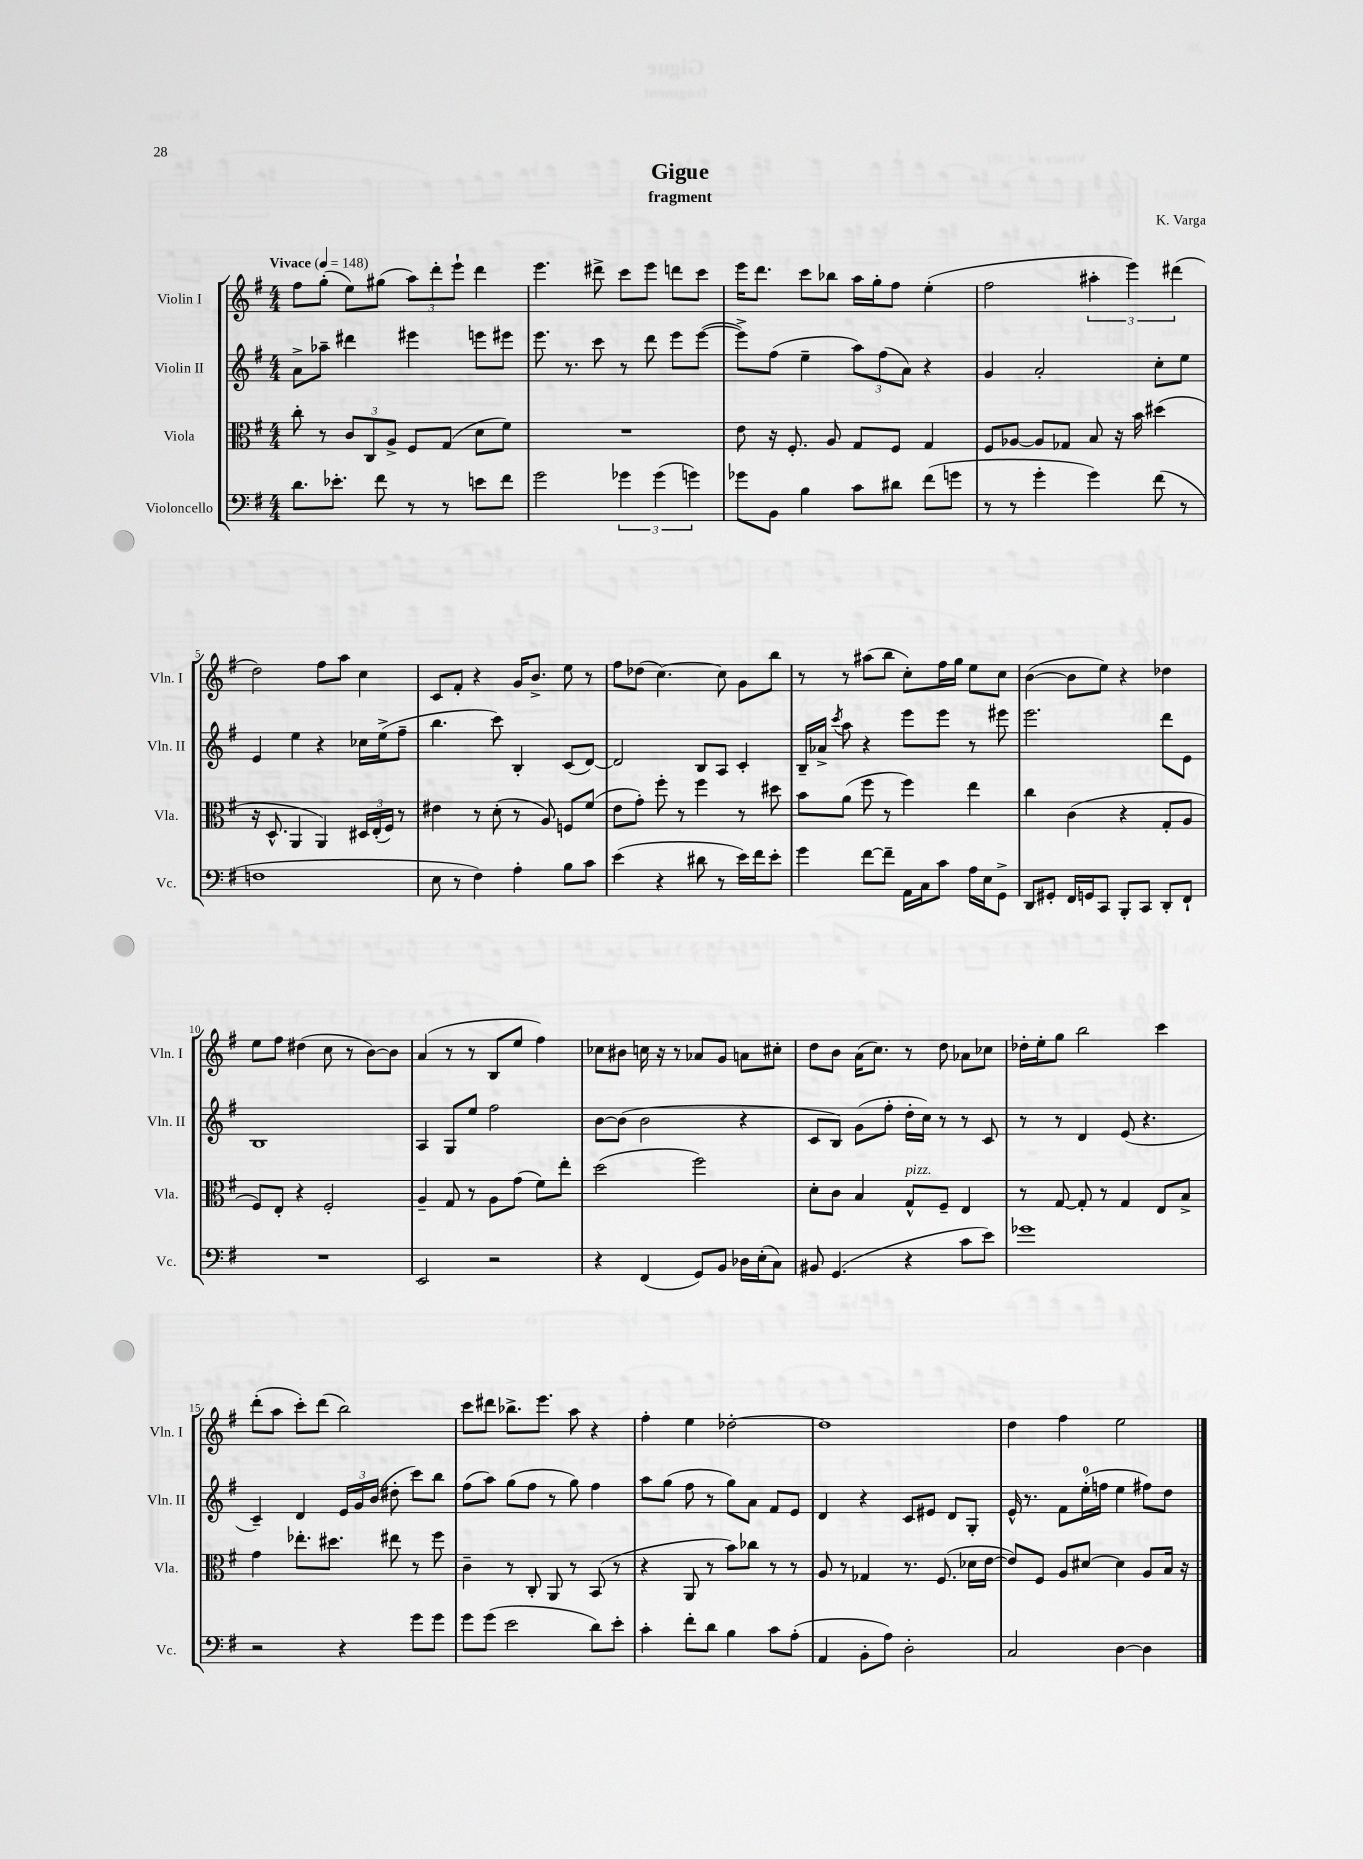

**kern	**kern	**kern	**kern
*staff4	*staff3	*staff2	*staff1
*clefF4	*clefC3	*clefG2	*clefG2
*k[f#]	*k[f#]	*k[f#]	*k[f#]
*M4/4	*M4/4	*M4/4	*M4/4
*MM148	*MM148	*MM148	*MM148
8.d	8cc'	8a^	8ff#
.	8r	8aa-~	(8gg'
8.e-'	.	.	.
.	12c	4ddd#	8ee)
.	12C	.	.
8f#	.	.	(8gg#
.	12A^	.	.
8r	8F#	4eee#	12aa)
.	.	.	12ddd'
8r	(8G	.	.
.	.	.	12eee`
8e	8d	8eee	4ddd
8f#	8f#)	8eee#	.
=	=	=	=
2g	1r	8.eee	4.eee
.	.	8.r	.
.	.	8ccc	8ddd#^
6g-	.	8r	8ccc
.	.	8ddd	8eee
(6g-	.	.	.
.	.	8eee	8ddd
6g)	.	.	.
.	.	([8eee	8ccc
=	=	=	=
8g-	8e	8eee^])	16eee
.	.	.	8.ddd
8BB	16r	(8ff#	.
.	8.F#'	.	.
4B	.	4ee~	8ccc
.	8A	.	8bb-
8c	8G	12aa)	16aa
.	.	.	16gg'
.	.	(12ff#	.
8d#	8F#	.	8ff#
.	.	12a)	.
(8f#	4G	4r	(4ee'
8g	.	.	.
=	=	=	=
8r	8F#	4g	2ff#
8r	[8A-	.	.
4g'	8A-]	2a'	.
.	8G-	.	.
4g)	8B	.	6aa#'
.	16r	.	.
.	.	.	6eee)
.	16b	.	.
(8f#	(4dd#	8cc'	.
.	.	.	(6ddd#
8r	.	8ee	.
=	=	=	=
1F	16r	4e	2dd)
.	8.D^^	.	.
.	4AA	4ee	.
.	4AA)	4r	8ff#
.	.	.	8aa
.	24D#	16cc-	4cc
.	(24E'	.	.
.	.	(16ee^	.
.	24F#)	.	.
.	8r	8ff#~	.
=	=	=	=
8E	4e#	4.bb	8c
8r	.	.	8f#'
4F#)	8r	.	4r
.	(8d'	8ccc)	.
4A'	8r	4B'	16g
.	.	.	8.b^
.	8A)	.	.
8B	8F	(8c	8ee
8c	(8f#	[8d)	8r
=	=	=	=
(4e	8e	2d]	8ff#
.	8g')	.	(8dd-
4r	8ff#'	.	[4.cc)
.	8r	.	.
8d#	4ff#	8B	.
8r	.	8A	8cc]
16e)	8r	4c'	8g
16f#	.	.	.
8e'	8dd#	.	8bb
=	=	=	=
4g	8b	16B~	8r
.	.	16a-^	.
.	.	8qccc	.
.	(8a	8aa	8r
[8f#	8ff#	4r	(8aa#
8f#~]	8r	.	8bb
16AA	4ff#)	8eee	8cc')
16C	.	.	.
8c	.	8eee	16ff#
.	.	.	16gg
16A	4ee	8r	8ee
16E	.	.	.
8GG^	.	8eee#	8cc
=	=	=	=
8DD	4cc	2.eee	([4b
8GG#'	.	.	.
16FF#	(4c	.	8b]
16GG	.	.	.
8CC	.	.	8ee)
8BBB'	4r	.	4r
8CC	.	.	.
8DD'	8G'	8ddd	4dd-
8FF#`	8A	8e	.
=	=	=	=
1r	8F#)	1B	8ee
.	8E'	.	8ff#
.	4r	.	(4dd#
.	2F#'	.	8cc
.	.	.	8r
.	.	.	[8b)
.	.	.	8b]
=	=	=	=
2EE	4A~	4A	(4a
.	8G	8G	8r
.	8r	8ee	8r
2r	8A	2ff#	8B
.	(8g	.	8ee
.	8f#)	.	4ff#)
.	8ee'	.	.
=	=	=	=
4r	(2dd	[8b	8cc-
.	.	(8b]	8b#
(4FF#	.	2b	16cc
.	.	.	16r
.	.	.	8r
8GG)	2ff#)	.	8a-
8BB	.	.	8g
16D-	.	4r	8a
(16E'	.	.	.
8C)	.	.	8cc#'
=	=	=	=
8BB#	8d'	8c	8dd
(4.GG	8c	8B)	8b
.	4B	(8g	(16a
.	.	.	8.cc)
.	.	8ff#'	.
4r	8G^^	16dd'	8r
.	.	16cc)	.
.	8F#~	8r	8dd
8c	4E	8r	8a-
8e)	.	8c	8cc-
=	=	=	=
1g-	8r	8r	16dd-'
.	.	.	16ee'
.	[8G	8r	8gg
.	8G']	4d	2bb
.	8r	.	.
.	4G	(8e	.
.	.	4.r	.
.	8E	.	4ccc
.	8B^	.	.
=	=	=	=
2r	4g	4c~)	(8ddd'
.	.	.	8aa
.	8.ee-'	4d	8ccc')
.	.	.	(8ddd
.	8.dd#	.	.
4r	.	24e	2bb)
.	.	24g	.
.	.	(24b	.
.	8ee#	8dd#'	.
8g	8r	8ccc)	.
8g	8ff#	8bb	.
=	=	=	=
8g	4c~	(8ff#	8ccc
(8g	.	8aa)	8ddd#
2e	8r	(8gg	8.bb-^
.	8C'	8ff#	.
.	.	.	8.eee
.	8AA	8r	.
.	8r	8gg)	8aa
8d)	(8BB	4ff#	4r
8e'	8r	.	.
=	=	=	=
4c'	4r	8aa	4ff#'
.	.	(8gg	.
8f#'	8AA	8ff#	4ee
8d	8r	8r	.
4B	8b)	8gg)	[2dd-'
.	8cc-	8a	.
8c	8r	8f#	.
(8A'	8r	8e	.
=	=	=	=
4AA	8A	4d	1dd-]
.	8r	.	.
8BB'	4G-	4r	.
8A)	.	.	.
2D'	8.r	8c	.
.	.	8e#	.
.	(8.F#	.	.
.	.	8d	.
.	16d-	8G'	.
.	[16e	.	.
=	=	=	=
2C	8e])	16e^^	4dd
.	.	8.r	.
.	8F#	.	.
.	8A	8f#	4ff#
.	[8d#	(16ee'	.
.	.	16ff	.
[4D	4d#]	4ee	2ee
4D]	8A	8ff#)	.
.	16B	8dd	.
.	16r	.	.
==	==	==	==
*-	*-	*-	*-
